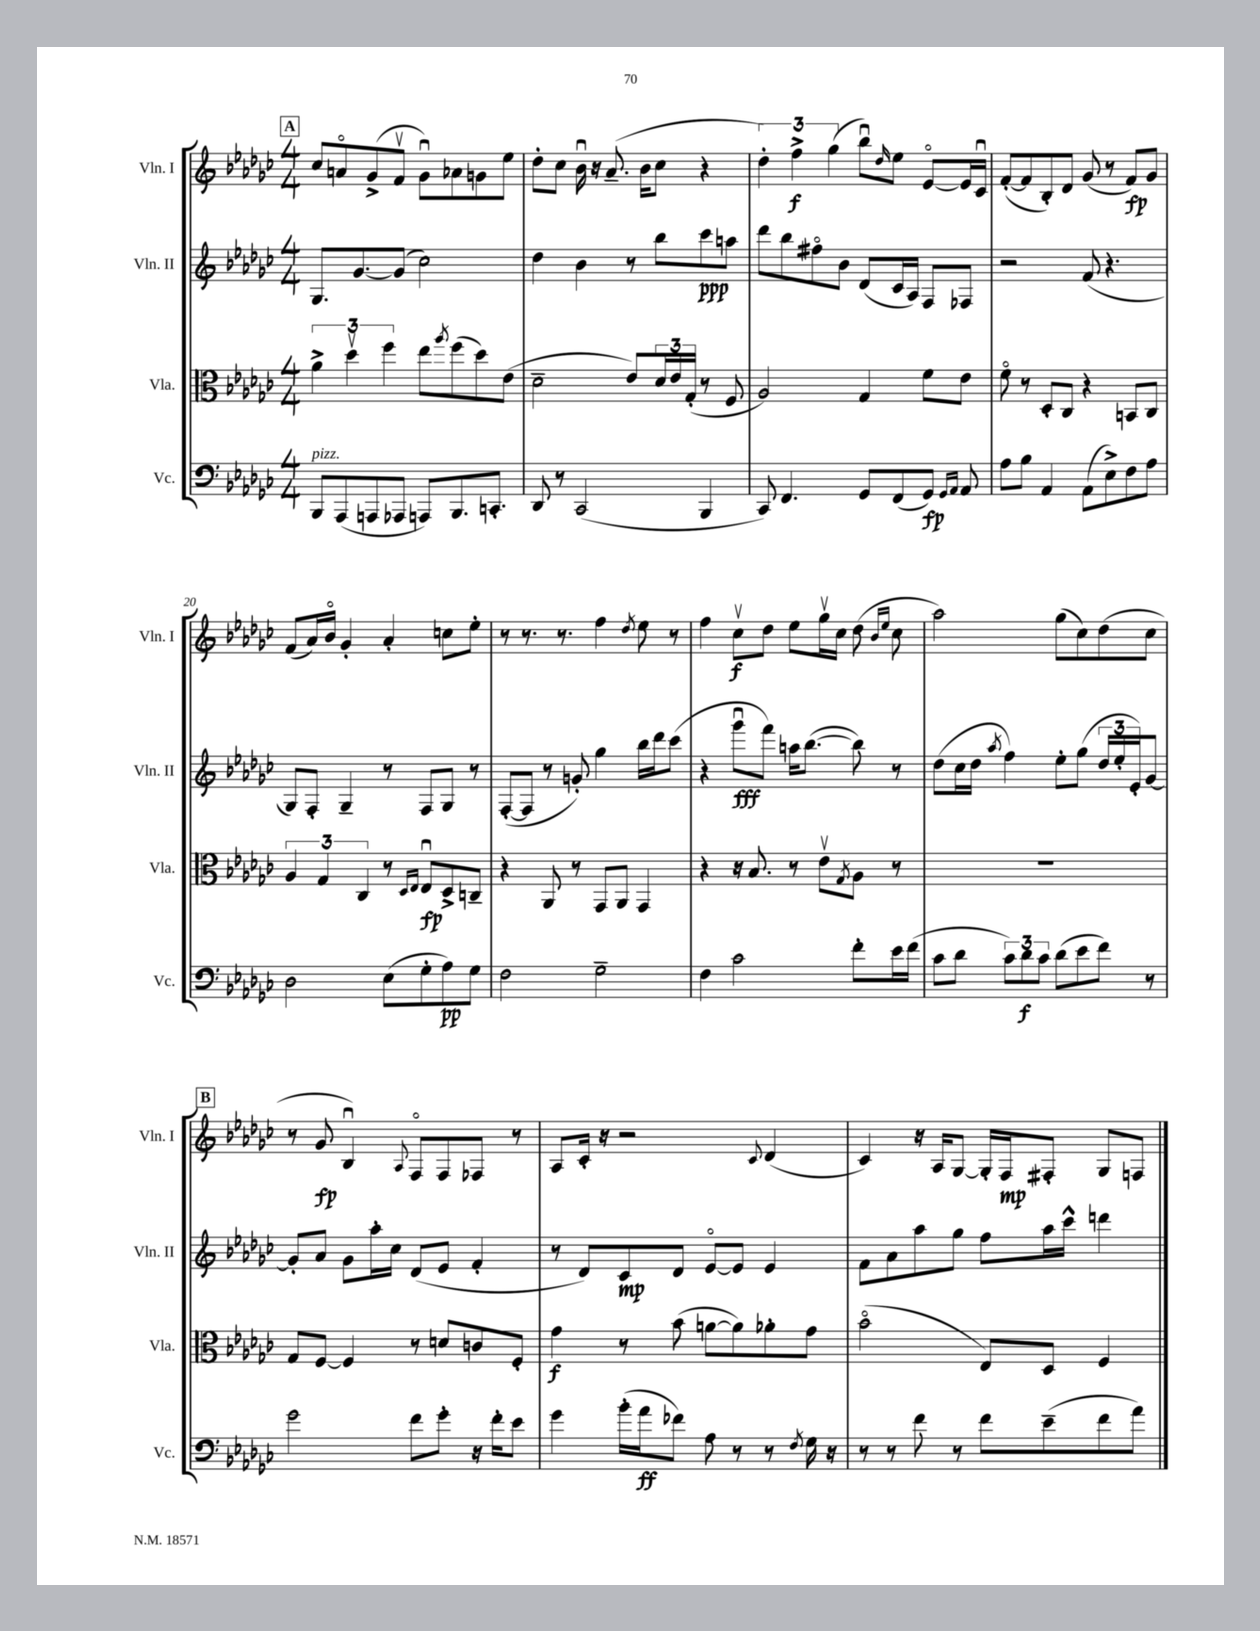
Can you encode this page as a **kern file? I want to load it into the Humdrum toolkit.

**kern	**dynam	**kern	**dynam	**kern	**dynam	**kern	**dynam
*part4	*part4	*part3	*part3	*part2	*part2	*part1	*part1
*staff4	*staff4	*staff3	*staff3	*staff2	*staff2	*staff1	*staff1
*I"Vc.	*	*I"Vla.	*	*I"Vln. II	*	*I"Vln. I	*
*I'Vc.	*	*I'Vla.	*	*I'Vln. II	*	*I'Vln. I	*
*clefF4	*	*clefC3	*	*clefG2	*	*clefG2	*
*k[b-e-a-d-g-c-]	*	*k[b-e-a-d-g-c-]	*	*k[b-e-a-d-g-c-]	*	*k[b-e-a-d-g-c-]	*
*M4/4	*	*M4/4	*	*M4/4	*	*M4/4	*
!!LO:REH:place=s1:t=A
=16	=16	=16	=16	=16	=16	=16	=16
!LO:TX:a:i:t=pizz.	!	!	!	!	!	!	!
8BBB-/L	.	6a-^\	.	8.G-/L	.	8cc-/L	.
(8AAA-/	.	.	.	.	.	8an/	.
.	.	6dd-v\	.	.	.	.	.
.	.	.	.	[8.g-/	.	.	.
8AAAn/	.	.	.	.	.	(8g-^/	.
.	.	6ff\	.	.	.	.	.
8AAA-X/J	.	.	.	(8g-/J]	.	8fv/J	.
8AAAn/L)	.	8ee-\L	.	2cc-\)	.	8g-u\L)	.
.	.	8qaa-/	.	.	.	.	.
8.BBB-/	.	(8ff\	.	.	.	8a-X\	.
.	.	8dd-\)	.	.	.	8gn\	.
8.CCn'/J	.	.	.	.	.	.	.
.	.	(8e-\J	.	.	.	8ee-\J	.
=17	=17	=17	=17	=17	=17	=17	=17
8DD-/	.	2d-~\	.	4dd-\	.	8dd-'\L	.
8r	.	.	.	.	.	8cc-\J	.
(2CC-/	.	.	.	4b-\	.	16b-u\	.
.	.	.	.	.	.	16r	.
.	.	.	.	.	.	(8.a-~/	.
.	.	8e-/L)	.	8r	.	.	.
.	.	.	.	.	.	16b-\KL	.
.	.	24d-/L	.	8bb-\L	.	8cc-\J	.
.	.	24e-/	.	.	.	.	.
.	.	(24G-'/JJ	.	.	.	.	.
4BBB-/	.	8r	.	8ccc-\	ppp	4r	.
.	.	8F/	.	8aan\J	.	.	.
=18	=18	=18	=18	=18	=18	=18	=18
8CC-/)	.	2A-/)	.	8ddd-\L	.	6dd-'\)	.
4.FF/	.	.	.	8bb-\	.	.	.
.	.	.	.	.	.	6ff^\	f
.	.	.	.	8ff#X\	.	.	.
.	.	.	.	.	.	(6gg-\	.
.	.	.	.	8b-\J	.	.	.
8GG-/L	.	4G-/	.	(8d-/L	.	8bb-u\L)	.
.	.	.	.	.	.	16qqdd-/	.
(8FF/	.	.	.	16c-/L	.	8ee-\J	.
.	.	.	.	16A-/JJ)	.	.	.
8GG-/J)	fp	8f\L	.	8F/L	.	[8e-/L	.
16qqGG-/LL	.	.	.	.	.	.	.
16qqAA-/JJ	.	.	.	.	.	.	.
8AA-/	.	8e-\J	.	8F-X/J	.	16e-/L]	.
.	.	.	.	.	.	16c-u/JJ	.
=19	=19	=19	=19	=19	=19	=19	=19
8A-\L	.	8f\	.	2r	.	([8f'/L	.
8B-\J	.	8r	.	.	.	8f/]	.
4AA-/	.	8D-'/L	.	.	.	8B-'/)	.
.	.	8C-/J	.	.	.	8d-/J	.
(8AA-\L	.	4r	.	(8f/	.	(8g-/	.
8E-^\)	.	.	.	4.r	.	8r	.
8F\	.	8BBn/L	.	.	.	8f/L)	fp
8A-\J	.	8C-/J	.	.	.	8g-/J	.
!!LO:LB:g=z
=20	=20	=20	=20	=20	=20	=20	=20
2D-\	.	6A-/	.	8G-/L)	.	(8f/L	.
.	.	.	.	8F'/J	.	16a-/L)	.
.	.	6G-/	.	.	.	.	.
.	.	.	.	.	.	16b-/JJ	.
.	.	.	.	4G-~/	.	4g-'/	.
.	.	6C-/	.	.	.	.	.
(8E-\L	.	8r	.	8r	.	4a-'/	.
.	.	16qqD-/LL	.	.	.	.	.
.	.	16qqE-/JJ	.	.	.	.	.
8G-'\	.	8E-u/L	fp	8F/L	.	.	.
8A-\)	pp	8D-^/	.	8G-/J	.	8ccn\L	.
8G-\J	.	8Cn~/J	.	8r	.	8ee-'\J	.
=21	=21	=21	=21	=21	=21	=21	=21
2F\	.	4r	.	([8F'/L	.	8r	.
.	.	.	.	8F/J]	.	8.r	.
.	.	8AA-/	.	8r	.	.	.
.	.	.	.	.	.	8.r	.
.	.	8r	.	8gn'/)	.	.	.
2G-~\	.	8GG-/L	.	4gg-\	.	4ff\	.
.	.	8AA-/J	.	.	.	.	.
.	.	.	.	.	.	8qdd-/	.
.	.	4GG-/	.	16bb-\LL	.	8ee-\	.
.	.	.	.	16ddd-\J	.	.	.
.	.	.	.	(8ccc-\J	.	8r	.
=22	=22	=22	=22	=22	=22	=22	=22
4F\	.	4r	.	4r	.	4ff\	.
2c-\	.	16r	.	8ggg-u\L	fff	8cc-v\L	f
.	.	8.B-/	.	.	.	.	.
.	.	.	.	8fff\J)	.	8dd-\J	.
.	.	8r	.	16aan\KL	.	8ee-\L	.
.	.	.	.	([8.bb-\J	.	.	.
.	.	8e-v\L	.	.	.	16gg-v\L	.
.	.	.	.	.	.	16cc-\JJ	.
.	.	8qG-/	.	.	.	.	.
8f'\L	.	8A-\J	.	8bb-\])	.	(8dd-\	.
.	.	.	.	.	.	16qqb-/LL	.
.	.	.	.	.	.	16qqee-/JJ	.
16e-\L	.	8r	.	8r	.	8cc-\	.
(16f\JJ	.	.	.	.	.	.	.
=23	=23	=23	=23	=23	=23	=23	=23
8c-\L	.	1r	.	(8dd-\L	.	2aa-\)	.
8d-\J	.	.	.	16cc-\L	.	.	.
.	.	.	.	16dd-\JJ	.	.	.
.	.	.	.	8qaa-/	.	.	.
12c-\L)	.	.	.	4ff\)	.	.	.
12d-\	f	.	.	.	.	.	.
12c-\J	.	.	.	.	.	.	.
(8d-\L	.	.	.	8ee-'\L	.	(8gg-\L	.
8e-\	.	.	.	(8gg-\J	.	8cc-\)	.
8f\J)	.	.	.	24dd-/LL	.	(8dd-\	.
.	.	.	.	24ee-'/	.	.	.
.	.	.	.	24e-'/J)	.	.	.
8r	.	.	.	[8g-/J	.	8cc-\J	.
!!LO:LB:g=z
!!LO:REH:place=s1:t=B
=24	=24	=24	=24	=24	=24	=24	=24
2g-\	.	8G-/L	.	8g-'/L]	.	8r	.
.	.	[8F/J	.	8a-/J	.	8g-/	fp
.	.	4F/]	.	8g-\L	.	4B-u/)	.
.	.	.	.	16aa-'\L	.	.	.
.	.	.	.	16cc-\JJ	.	.	.
.	.	.	.	.	.	8qqA-/	.
8f\L	.	8r	.	(8d-/L	.	8F/L	.
8g-'\J	.	8dn/L	.	8e-/J	.	8F/	.
16r	.	8cn/	.	4f'/	.	8F-X/J	.
16f'\KL	.	.	.	.	.	.	.
8e-\J	.	8F'/J	.	.	.	8r	.
=25	=25	=25	=25	=25	=25	=25	=25
4g-\	.	4g-\	f	8r	.	8A-/L	.
.	.	.	.	8d-/L)	.	16c-'/Jk	.
.	.	.	.	.	.	16r	.
(16b-'\LL	.	8r	.	8c-/	mp	2r	.
16a-\J	ff	.	.	.	.	.	.
8f-X\J)	.	(8b-\	.	8d-/J	.	.	.
8A-\	.	[8an\L	.	[8e-/L	.	.	.
8r	.	8a\])	.	8e-/J]	.	.	.
.	.	.	.	.	.	8qqc-/	.
8r	.	8a-X'\	.	4e-/	.	(4d-/	.
8qF/	.	.	.	.	.	.	.
16G-\	.	8g-\J	.	.	.	.	.
16r	.	.	.	.	.	.	.
=26	=26	=26	=26	=26	=26	=26	=26
8r	.	(2b-\	.	8f\L	.	4c-/)	.
8r	.	.	.	8a-\	.	.	.
8f\	.	.	.	8aa-\	.	16r	.
.	.	.	.	.	.	16A-/KL	.
8r	.	.	.	8gg-\J	.	[8G-/J	.
8f\L	.	8E-/L)	.	8ff\L	.	16G-'/LL]	.
.	.	.	.	.	.	16F/J	mp
(8e-~\	.	8D-/J	.	16aa-\L	.	8F#X'/J	.
.	.	.	.	16ccc-^^\JJ	.	.	.
8f\	.	4F/	.	4dddn\	.	8G-/L	.
8a-\J)	.	.	.	.	.	8Fn/J	.
==	==	==	==	==	==	==	==
*-	*-	*-	*-	*-	*-	*-	*-
